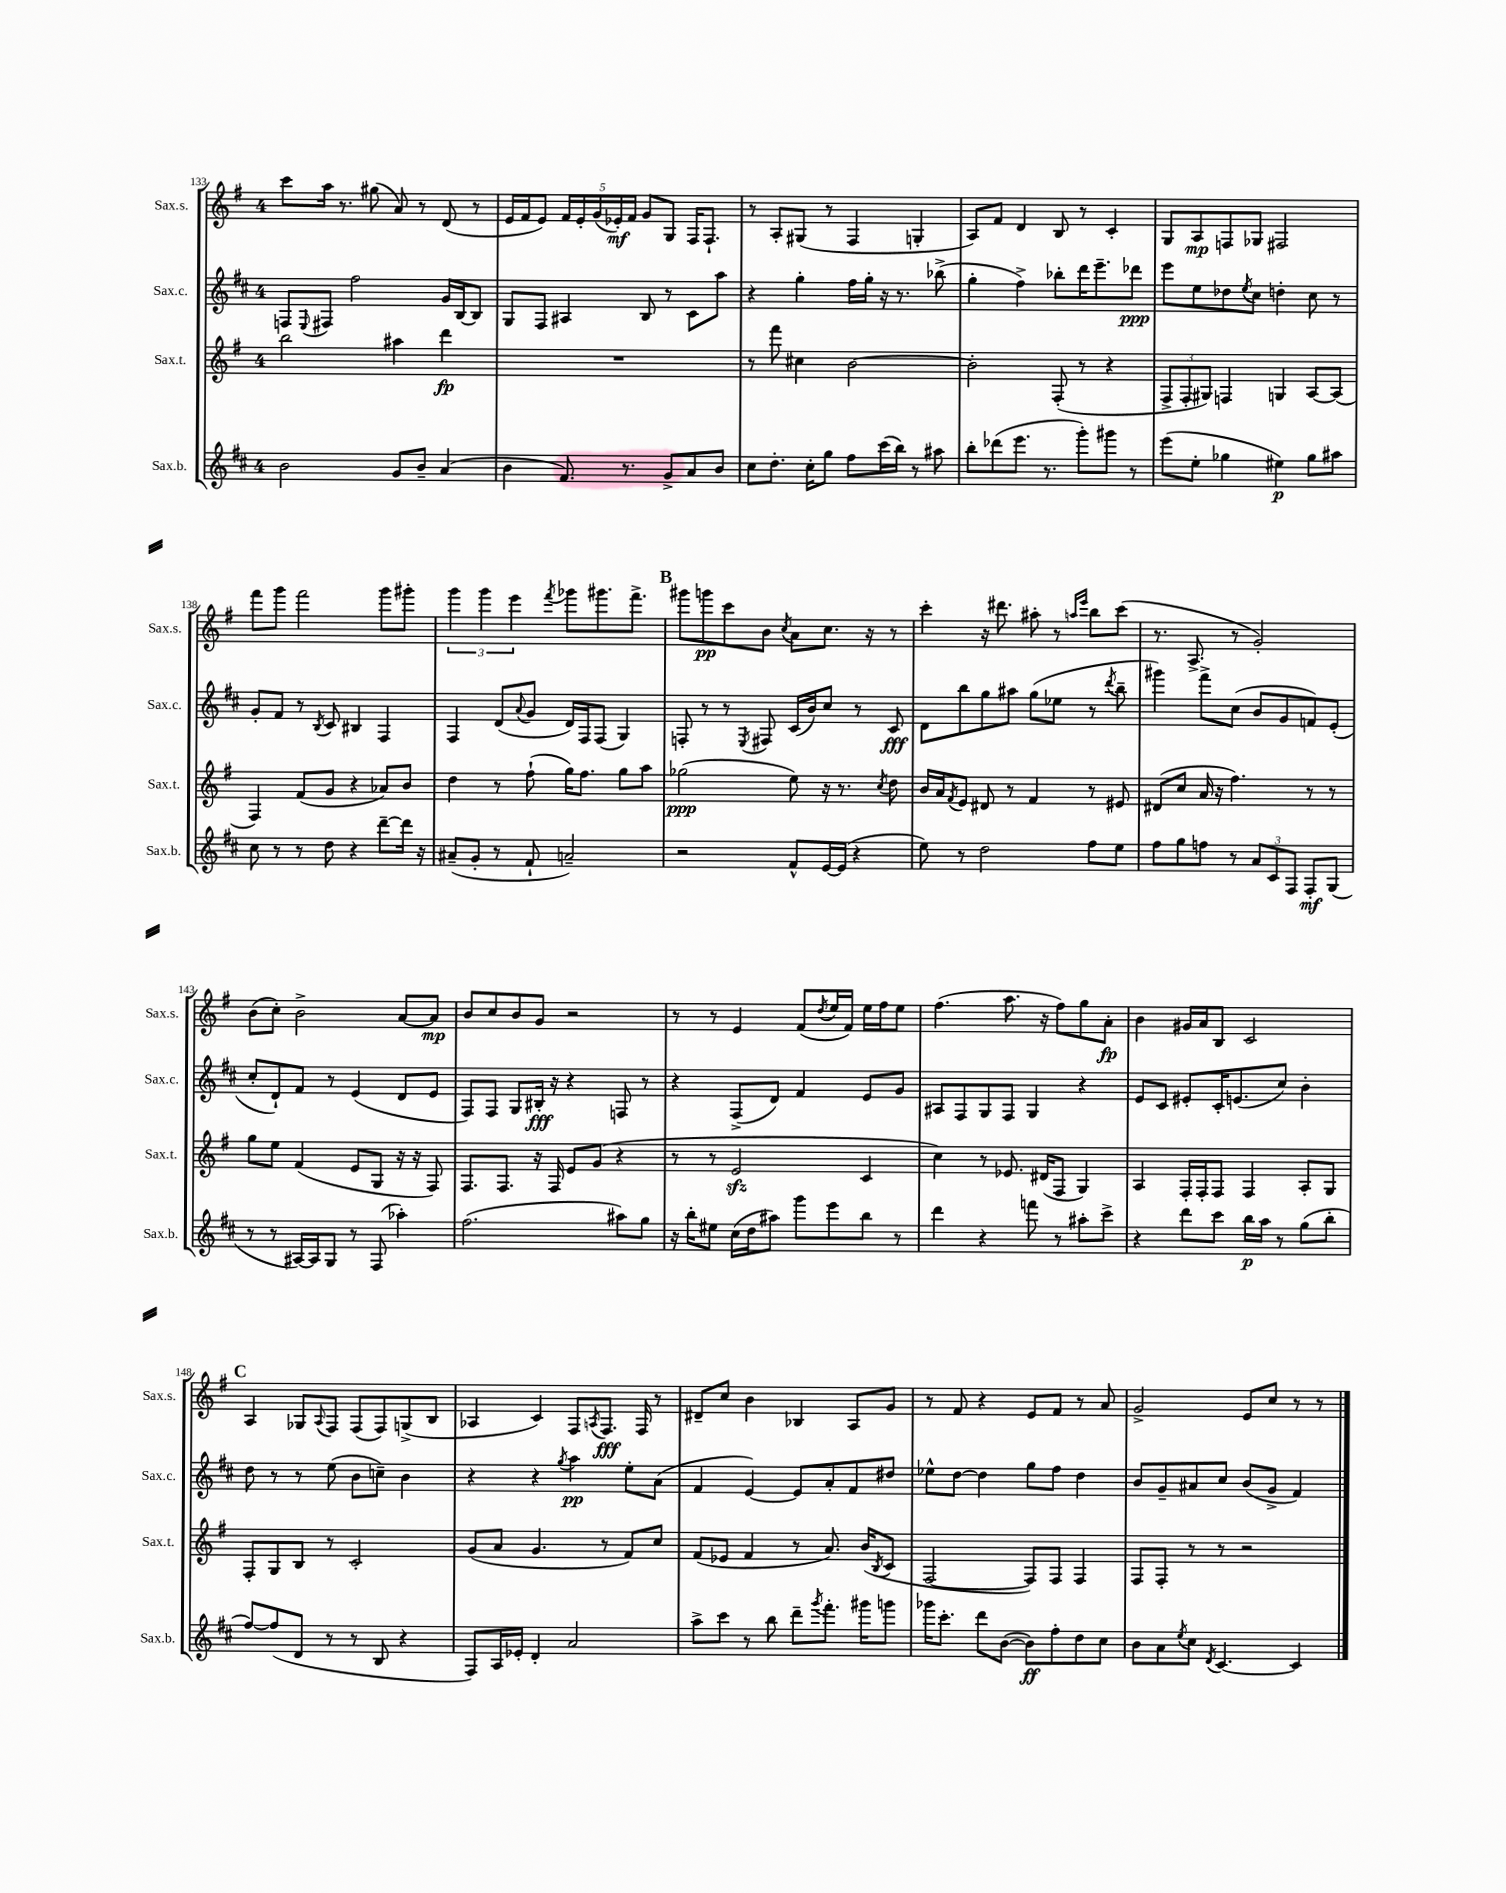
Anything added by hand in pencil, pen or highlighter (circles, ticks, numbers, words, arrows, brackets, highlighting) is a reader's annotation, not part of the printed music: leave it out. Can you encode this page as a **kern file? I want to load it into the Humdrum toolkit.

**kern	**dynam	**kern	**dynam	**kern	**dynam	**kern	**dynam
*part4	*part4	*part3	*part3	*part2	*part2	*part1	*part1
*staff4	*staff4	*staff3	*staff3	*staff2	*staff2	*staff1	*staff1
*I"Sax.b.	*	*I"Sax.t.	*	*I"Sax.c.	*	*I"Sax.s.	*
*I'Sax.b.	*	*I'Sax.t.	*	*I'Sax.c.	*	*I'Sax.s.	*
*clefG2	*	*clefG2	*	*clefG2	*	*clefG2	*
*k[f#c#]	*	*k[f#]	*	*k[f#c#]	*	*k[f#]	*
*M4/4	*	*M4/4	*	*M4/4	*	*M4/4	*
=133	=133	=133	=133	=133	=133	=133	=133
2b\	.	2bb\	.	8Fn/L	.	8ccc\L	.
.	.	.	.	8qqE/	.	.	.
.	.	.	.	8F#X/J	.	16aa\Jk	.
.	.	.	.	.	.	8.r	.
.	.	.	.	2ff#\	.	.	.
.	.	.	.	.	.	(8gg#X\	.
8g/L	.	4aa#X\	.	.	.	8a/)	.
8b~/J	.	.	.	.	.	8r	.
(4a/	.	4ddd\	fp	16g/LL	.	(8d/	.
.	.	.	.	[16B/J	.	.	.
.	.	.	.	8B/J]	.	8r	.
=134	=134	=134	=134	=134	=134	=134	=134
4b\	.	1r	.	8G/L	.	16e/LL	.
.	.	.	.	.	.	16f#/J	.
.	.	.	.	8F#/J	.	8e/J)	.
8.f#/)	.	.	.	4A#X/	.	20f#/LL	.
.	.	.	.	.	.	20e'/	.
.	.	.	.	.	.	(20g/	.
.	.	.	.	.	.	20e-X'/)	mf
8.r	.	.	.	.	.	.	.
.	.	.	.	.	.	20f#/JJ	.
.	.	.	.	8B/	.	8g/L	.
8g^/L	.	.	.	8r	.	8G/J	.
8a/	.	.	.	8c#\L	.	16F#/KL	.
.	.	.	.	.	.	8.F#`/J	.
8b/J	.	.	.	8aa\J	.	.	.
=135	=135	=135	=135	=135	=135	=135	=135
8cc#\L	.	8r	.	4r	.	8r	.
8.dd'\J	.	8fff#\	.	.	.	8A'/L	.
.	.	4cc#X\	.	4gg'\	.	(8G#X/J	.
16cc#'\KL	.	.	.	.	.	.	.
8gg\J	.	.	.	.	.	8r	.
8ff#\L	.	[2b\	.	16ff#\LL	.	4F#/	.
.	.	.	.	16gg'\JJ	.	.	.
(16ccc#\L	.	.	.	16r	.	.	.
16bb\JJ)	.	.	.	8.r	.	.	.
8r	.	.	.	.	.	4Gn'/	.
8aa#X\	.	.	.	(8bb-X^\	.	.	.
=136	=136	=136	=136	=136	=136	=136	=136
8bb'\L	.	2b'\]	.	4gg'\	.	8A/L)	.
(8ddd-X\	.	.	.	.	.	8f#/J	.
8.eee\J	.	.	.	4ff#^\)	.	4d/	.
8.r	.	.	.	.	.	.	.
.	.	(8F#'/	.	8bb-X'\L	.	8B/	.
8ggg'\L)	.	8r	.	16ddd\K	.	8r	.
.	.	.	.	8.eee~\	.	.	.
8ggg#X\J	.	4r	.	.	.	4c'/	.
8r	.	.	.	8ddd-X\J	ppp	.	.
=137	=137	=137	=137	=137	=137	=137	=137
(8eee\L	.	12F#^/L	.	8eee\L	.	8G/L	.
.	.	12F#'/	.	.	.	.	.
8ee'\J	.	.	.	8ee\	.	8A/	mp
.	.	12G#X/J)	.	.	.	.	.
4gg-X\	.	4Fn/	.	8dd-X\	.	8Fn/	.
.	.	.	.	8qee/	.	.	.
.	.	.	.	8cc#\J	.	8G-X/J	.
4ee#X\)	p	4Gn/	.	4ddn'\	.	2F#X/	.
8gg-\L	.	[8A/L	.	8cc#\	.	.	.
8aa#X\J	.	(8A/J]	.	8r	.	.	.
!!LO:LB:g=z
=138	=138	=138	=138	=138	=138	=138	=138
8cc#\	.	4F#/)	.	8g'/L	.	8fff#\L	.
8r	.	.	.	8f#/J	.	8ggg\J	.
8r	.	(8f#/L	.	8r	.	2fff#\	.
.	.	.	.	8qB/	.	.	.
8dd\	.	8g/J	.	8c#/	.	.	.
4r	.	4r	.	4B#X/	.	.	.
[8ddd~\L	.	8a-X/L)	.	4F#/	.	8ggg\L	.
16ddd\Jk]	.	8b/J	.	.	.	8ggg#X'\J	.
16r	.	.	.	.	.	.	.
=139	=139	=139	=139	=139	=139	=139	=139
(8a#X~/L	.	4dd\	.	4F#/	.	6ggg\	.
8g'/J	.	.	.	.	.	.	.
.	.	.	.	.	.	6ggg\	.
8r	.	8r	.	(8d/L	.	.	.
.	.	.	.	.	.	6eee\	.
.	.	.	.	8qqa/	.	.	.
8f#`/	.	(8ff#`\	.	8g/J	.	.	.
.	.	.	.	.	.	8qfff#/	.
2an~/)	.	16gg\KL)	.	16d/LL)	.	8ggg-X\L	.
.	.	8.ff#\J	.	16F#/J	.	.	.
.	.	.	.	(8F#/J	.	8.ggg#X\	.
.	.	8gg\L	.	4G/)	.	.	.
.	.	.	.	.	.	8.fff#^\J	.
.	.	8aa\J	.	.	.	.	.
!!LO:REH:place=s1:t=B
=140	=140	=140	=140	=140	=140	=140	=140
2r	.	(2gg-X\	ppp	8Fn'/	.	8ggg#X\L	.
.	.	.	.	8r	.	8gggn\	pp
.	.	.	.	8r	.	8ccc\	.
.	.	.	.	8qE/	.	.	.
.	.	.	.	8F#X/	.	8b\J	.
.	.	.	.	.	.	8qcc/	.
8f#^^/L	.	8ee\)	.	(16c#/LL	.	8a\L	.
.	.	.	.	16b/J)	.	.	.
[16e/L	.	16r	.	8cc#/J	.	8.cc\J	.
(16e/JJ]	.	8.r	.	.	.	.	.
4r	.	.	.	8r	.	.	.
.	.	.	.	.	.	16r	.
.	.	8qcc/	.	.	.	.	.
.	.	8dd\	.	8c#/	fff	8r	.
=141	=141	=141	=141	=141	=141	=141	=141
8ee\)	.	16b/LL	.	8d\L	.	4ccc'\	.
.	.	16a/J	.	.	.	.	.
.	.	8qf#/	.	.	.	.	.
8r	.	8e/J	.	8bb\	.	.	.
2dd\	.	8d#X/	.	8gg\	.	16r	.
.	.	.	.	.	.	8.ddd#X\	.
.	.	8r	.	8aa#X\J	.	.	.
.	.	4f#/	.	(8gg\L	.	8aa#X'\	.
.	.	.	.	8ee-X\J	.	8r	.
.	.	.	.	.	.	16qqaan/LL	.
.	.	.	.	.	.	16qqeee/JJ	.
8ff#\L	.	8r	.	8r	.	8bb\L	.
.	.	.	.	8qddd/	.	.	.
8ee\J	.	8e#X/	.	8bb~\	.	(8ccc\J	.
=142	=142	=142	=142	=142	=142	=142	=142
8ff#\L	.	(8d#X/L	.	4ggg#X\)	.	8.r	.
8gg\	.	8cc/J	.	.	.	.	.
.	.	.	.	.	.	8.A^/	.
8ffn\J	.	16a/	.	8fff#^\L	.	.	.
.	.	16r	.	.	.	.	.
8r	.	4.ff#\)	.	(8cc#\J	.	8r	.
12a/L	.	.	.	8b/L	.	2g'/)	.
12c#/	.	.	.	.	.	.	.
.	.	.	.	8g/	.	.	.
12F#/J	.	.	.	.	.	.	.
8F#'/L	mf	8r	.	8fn/)	.	.	.
(8G/J	.	8r	.	(8e'/J	.	.	.
!!LO:LB:g=z
=143	=143	=143	=143	=143	=143	=143	=143
8r	.	8gg\L	.	8cc#'/L	.	(8b\L	.
8r	.	8ee\J	.	8d`/)	.	8cc'\J)	.
[16A#X/LL)	.	(4f#/	.	8f#/J	.	2b^\	.
16A#/J]	.	.	.	.	.	.	.
8G/J	.	.	.	8r	.	.	.
8r	.	8e/L	.	(4e/	.	.	.
(8F#/	.	8G/J	.	.	.	.	.
4aa-X'\)	.	16r	.	8d/L	.	[8a/L	.
.	.	16r	.	.	.	.	.
.	.	8F#/)	.	8e/J	.	8a/J]	mp
=144	=144	=144	=144	=144	=144	=144	=144
(2.ff#\	.	8.F#/L	.	8F#/L)	.	8b/L	.
.	.	.	.	8F#/J	.	8cc/	.
.	.	8.F#/J	.	.	.	.	.
.	.	.	.	8G/L	.	8b/	.
.	.	16r	.	16B#X'/Jk	fff	8g/J	.
.	.	16F#/	.	16r	.	.	.
.	.	8e/L	.	4r	.	2r	.
.	.	(8g/J	.	.	.	.	.
8aa#X\L)	.	4r	.	8Fn/	.	.	.
8gg\J	.	.	.	8r	.	.	.
=145	=145	=145	=145	=145	=145	=145	=145
16r	.	8r	.	4r	.	8r	.
16bb'\KL	.	.	.	.	.	.	.
8ee#X\J	.	8r	.	.	.	8r	.
(16cc#\LL	.	2ezz/	.	(8F#^/L	.	4e/	.
16dd\J	.	.	.	.	.	.	.
8aa#X\J)	.	.	.	8d/J)	.	.	.
8ggg\L	.	.	.	4f#/	.	(8f#/L	.
.	.	.	.	.	.	8qdd/	.
8eee\	.	.	.	.	.	16ee/L	.
.	.	.	.	.	.	16f#/JJ)	.
8bb\J	.	4c/	.	8e/L	.	16ee\LL	.
.	.	.	.	.	.	16ff#\J	.
8r	.	.	.	8g/J	.	8ee\J	.
=146	=146	=146	=146	=146	=146	=146	=146
4ddd\	.	4cc\)	.	8A#X/L	.	(4.ff#\	.
.	.	.	.	8F#/	.	.	.
4r	.	8r	.	8G/	.	.	.
.	.	8.e-X/	.	8F#/J	.	8.aa\	.
8fffn\	.	.	.	4G/	.	.	.
.	.	(16d#X/KL	.	.	.	16r	.
8r	.	8F#/J	.	.	.	8ff#\L)	.
8aa#X'\L	.	4G/)	.	4r	.	8gg\	.
8ccc#^\J	.	.	.	.	.	8a'\J	fp
=147	=147	=147	=147	=147	=147	=147	=147
4r	.	4A/	.	8e/L	.	4b\	.
.	.	.	.	8c#/J	.	.	.
8ddd\L	.	16F#'/LL	.	8e#X'/L	.	16g#X/LL	.
.	.	16F#'/J	.	.	.	16a/J	.
8ccc#\J	.	8F#/J	.	16c#'/K	.	8B/J	.
.	.	.	.	(8.en/	.	.	.
16bb\LL	p	4F#/	.	.	.	2c/	.
16aa\JJ	.	.	.	.	.	.	.
8r	.	.	.	8cc#/J)	.	.	.
(8gg\L	.	8A'/L	.	4b'\	.	.	.
8bb'\J	.	8G/J	.	.	.	.	.
!!LO:LB:g=z
!!LO:REH:place=s1:t=C
=148	=148	=148	=148	=148	=148	=148	=148
[8ff#/L)	.	8F#'/L	.	8dd\	.	4A/	.
(8ff#/]	.	8G/	.	8r	.	.	.
8d/J	.	8B/J	.	8r	.	8G-X/L	.
.	.	.	.	.	.	8qqA/	.
8r	.	8r	.	(8ee\	.	8F#/J	.
8r	.	2c'/	.	8b\L	.	(8F#/L	.
8B/	.	.	.	8ccn~\J)	.	8F#/)	.
4r	.	.	.	4b\	.	(8Gn^/	.
.	.	.	.	.	.	8B/J	.
=149	=149	=149	=149	=149	=149	=149	=149
8F#/L)	.	(8g/L	.	4r	.	4A-X/	.
16A/L	.	8a/J	.	.	.	.	.
16e-X'/JJ	.	.	.	.	.	.	.
4d'/	.	4.g/	.	4r	.	4c/)	.
.	.	.	.	8qgg/	.	.	.
2a/	.	.	.	4aa\	pp	8F#/L	.
.	.	.	.	.	.	8qAn/	.
.	.	8r	.	.	.	8.F#/J	fff
.	.	8f#/L)	.	8ee'\L	.	.	.
.	.	.	.	.	.	16F#/	.
.	.	8cc/J	.	(8a\J	.	8r	.
=150	=150	=150	=150	=150	=150	=150	=150
8aa^\L	.	(8f#/L	.	4f#/	.	8d#X~/L	.
8ccc#\J	.	8e-X/J	.	.	.	8cc/J	.
8r	.	4f#/	.	[4e/)	.	4b\	.
8bb\	.	.	.	.	.	.	.
8ddd~\L	.	8r	.	8e/L]	.	4B-X/	.
8qggg/	.	.	.	.	.	.	.
8.fff#'\J	.	8.a/)	.	8a'/	.	.	.
.	.	.	.	8f#/	.	8A/L	.
16ggg#X\KL	.	(16b/KL	.	.	.	.	.
.	.	8qB/	.	.	.	.	.
8gggn\J	.	8c/J	.	8dd#X/J	.	8g/J	.
=151	=151	=151	=151	=151	=151	=151	=151
16ggg-X\KL	.	[2F#/	.	8ee-X^^\L	.	8r	.
8.ccc#'\J	.	.	.	.	.	.	.
.	.	.	.	[8dd\J	.	8f#/	.
8ddd\L	.	.	.	4dd\]	.	4r	.
([8b\J	.	.	.	.	.	.	.
8b\L])	ff	8F#/L])	.	8gg\L	.	8e/L	.
8ff#'\	.	8F#/J	.	8ff#\J	.	8f#/J	.
8dd\	.	4F#/	.	4dd\	.	8r	.
8cc#\J	.	.	.	.	.	8a/	.
=152	=152	=152	=152	=152	=152	=152	=152
8b\L	.	8F#/L	.	8b/L	.	2g^/	.
8a\	.	8F#'/J	.	8g~/	.	.	.
8qee/	.	.	.	.	.	.	.
8cc#\J	.	8r	.	8a#X/	.	.	.
8qd/	.	.	.	.	.	.	.
[4.c#/	.	8r	.	8cc#/J	.	.	.
.	.	2r	.	(8b/L	.	8e/L	.
.	.	.	.	8g^/J	.	8cc/J	.
4c#/]	.	.	.	4f#/)	.	8r	.
.	.	.	.	.	.	8r	.
==	==	==	==	==	==	==	==
*-	*-	*-	*-	*-	*-	*-	*-
